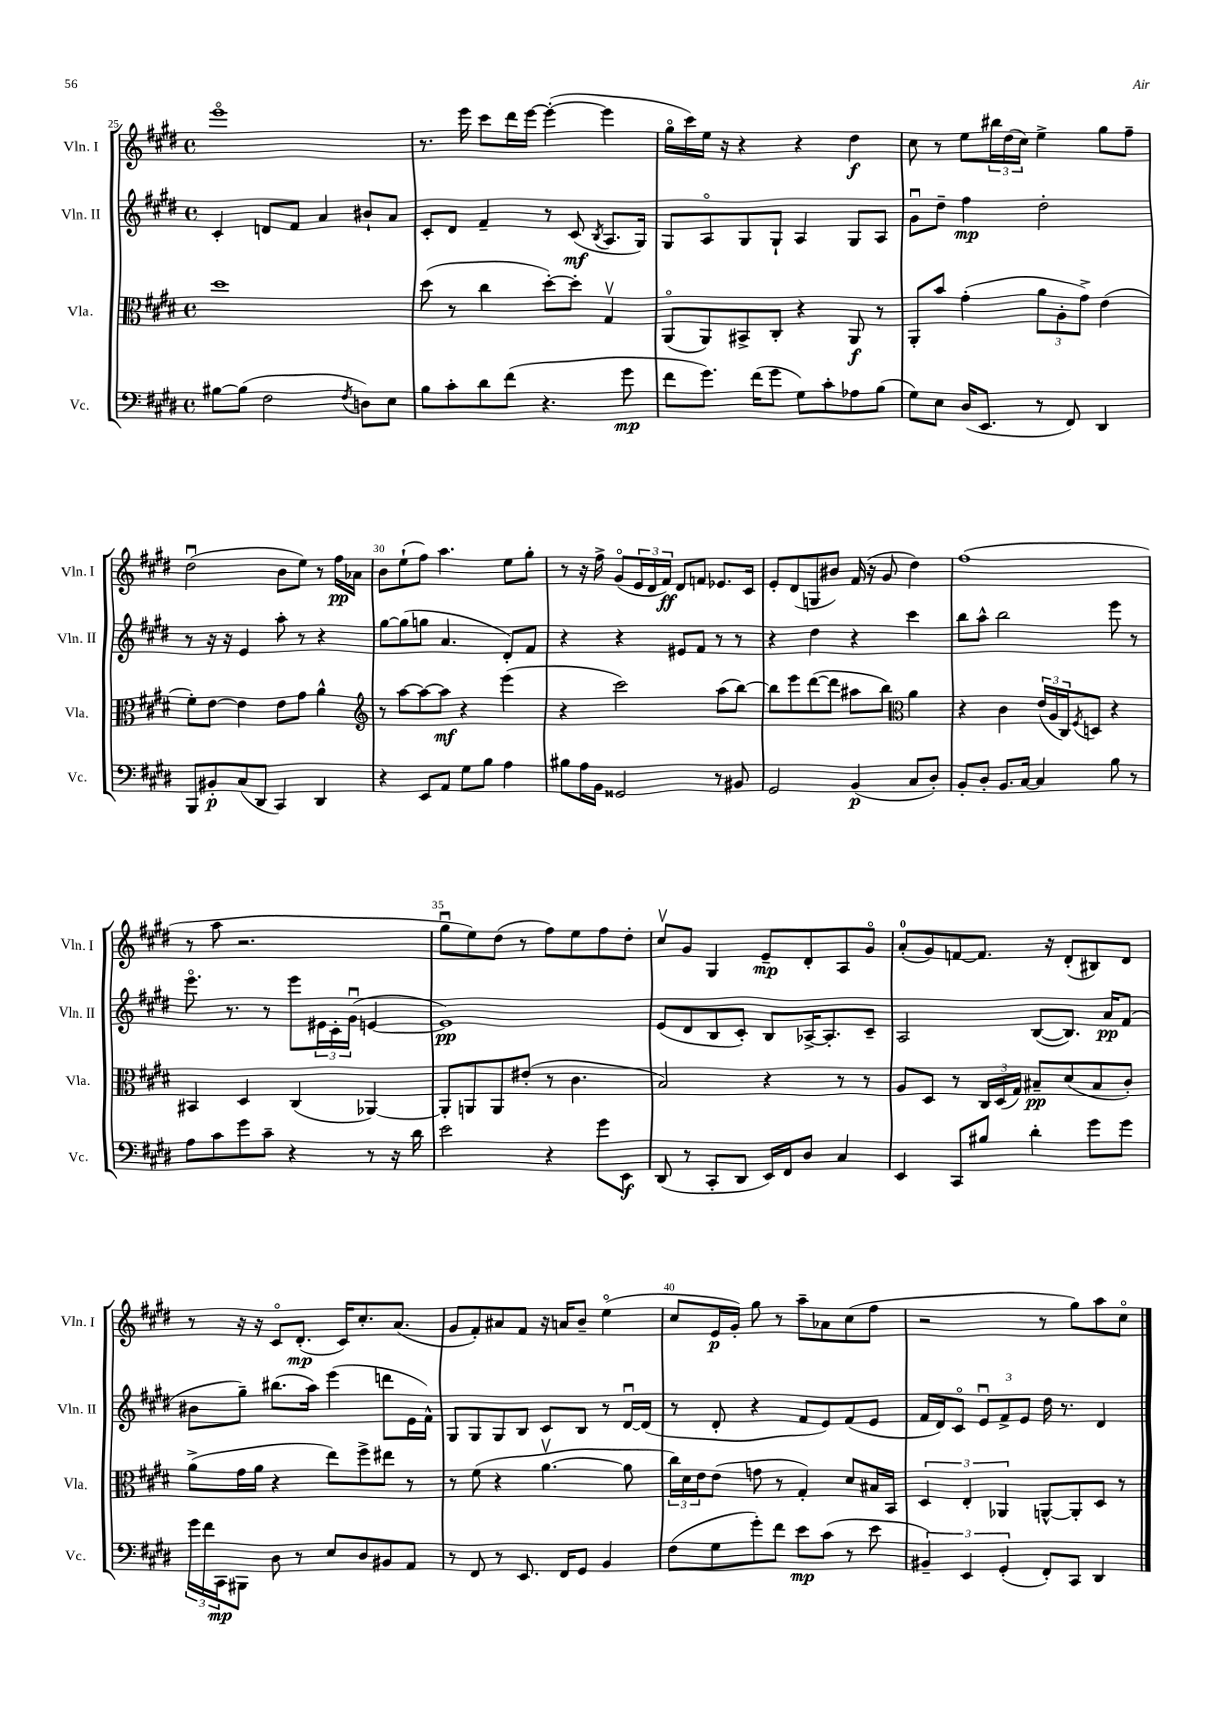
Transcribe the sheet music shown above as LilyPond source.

<<
\new StaffGroup <<
\new Staff = "s0" \with { instrumentName = "Vln. I" shortInstrumentName = "Vln. I" } {
    \clef treble \key e \major \defaultTimeSignature \time 4/4
    e'''1\flageolet |
    r8. e'''16 cis'''8 dis'''16 e'''16~ e'''4~-.( e'''4 |
    gis''16\flageolet cis'''16) e''16 r16 r4 r4 dis''4\f |
    cis''8 r8 e''8 \tuplet 3/2 { bis''16 dis''16( cis''16) } e''4-> gis''8 fis''8-- |
    dis''2\downbow( b'8 e''8) r8 fis''16\pp aes'16 |
    b'8 e''8-!( fis''8) a''4. e''8 gis''8-. |
    r8 r16 fis''16-> gis'8\flageolet( \tuplet 3/2 { e'16 dis'16 fis'16\ff) } dis'8 f'8 ees'8. cis'16 |
    e'8-. dis'8( g8 bis'8) fis'16( r16 gis'8 dis''4) |
    fis''1( |
    r8 a''8 r2. |
    gis''8\downbow e''8) dis''8( r8 fis''8) e''8 fis''8 dis''8-. |
    cis''8\upbow gis'8 gis4 e'8--\mp dis'8-. a8 gis'8\flageolet |
    a'8-0-.( gis'8) f'8~ f'8. r16 dis'8-.( bis8) dis'8 |
    r8 r16 r16 cis'8\flageolet dis'8.-.\mp( cis'16) cis''8.-. a'8.( |
    gis'8 fis'8-.) ais'8 fis'8 r16 a'16 b'8-- e''4\flageolet( |
    cis''8 e'16\p gis'16-.) gis''8 r8 a''8-- aes'8 cis''8( fis''8 |
    r2 r8 gis''8) a''8 cis''8\flageolet \bar "|." |
}
\new Staff = "s1" \with { instrumentName = "Vln. II" shortInstrumentName = "Vln. II" } {
    \clef treble \key e \major \defaultTimeSignature \time 4/4
    cis'4-. d'8 fis'8 a'4 bis'8-! a'8 |
    cis'8-. dis'8 fis'4-- r8 cis'8\mf( \acciaccatura { b8 } a8. gis16) |
    gis8 a8\flageolet gis8 gis8-! a4 gis8 a8 |
    gis'8\downbow dis''8-- fis''4\mp dis''2-. |
    r8 r16 r16 e'4 a''8-. r8 r4 |
    gis''8~ gis''8( g''8 a'4. dis'8-.) fis'8 |
    r4 r4 eis'8 fis'8 r8 r8 |
    r4 dis''4 r4 cis'''4 |
    b''8 a''8-^ b''2 e'''8 r8 |
    e'''8.\flageolet r8. r8 e'''8 \tuplet 3/2 { eis'16 cis'16-. gis'16\downbow( } e'4~ |
    e'1\pp) |
    e'8( dis'8 b8 cis'8-.) b8 aes16~-> aes8.-. cis'8-- |
    a2 b8~( b8.) a'16\pp fis'8( |
    bis'8 gis''8--) bis''8.( a''16) e'''4( d'''8 e'16 fis'16-^) |
    gis8 gis8 gis8 b8 cis'8 b8 r8 dis'16~\downbow dis'16( |
    r8 dis'8-. r4 fis'8 e'8) fis'8( e'8 |
    fis'16 dis'16) cis'8\flageolet \tuplet 3/2 { e'8\downbow fis'8-> e'8 } dis''16 r8. dis'4 \bar "|." |
}
\new Staff = "s2" \with { instrumentName = "Vla." shortInstrumentName = "Vla." } {
    \clef alto \key e \major \defaultTimeSignature \time 4/4
    dis''1 |
    dis''8( r8 cis''4 dis''8~-.) dis''8-. gis4\upbow |
    a,8\flageolet( a,8) bis,8-> cis8-. r4 a,8\f r8 |
    a,8-. b'8 gis'4-.( \tuplet 3/2 { a'8 a8-. gis'8->) } e'4( |
    fis'8-.) e'8~ e'4 e'8 gis'8 a'4-^ |
    \clef treble r8 a''8~ a''8~ a''8\mf r4 e'''4( |
    r4 cis'''2) a''8( b''8~) |
    b''8 e'''8 dis'''8~( dis'''8 ais''8 b''8) \clef alto a'4 |
    r4 cis'4 \tuplet 3/2 { e'16( a16 cis16) } \acciaccatura { fis8 } d8 r4 |
    bis,4 dis4 cis4( aes,4~) |
    aes,8-. a,8 a,8 eis'8-.( r8 cis'4. |
    b2) r4 r8 r8 |
    a8 dis8 r8 \tuplet 3/2 { cis16 dis16( gis16) } bis8--\pp dis'8( bis8 cis'8-.) |
    a'8->( gis'16 a'16 r4 e''8) fis''8-> eis''8 r8 |
    r8 fis'8( r4 a'4.~\upbow a'8 |
    \tuplet 3/2 { cis''16) dis'16 e'16 } e'8( g'8 r8 gis4-.) dis'8 bis16 b,16 |
    \tuplet 3/2 { dis4 e4-. aes,4 } a,8~-^ a,8-. dis8 r8 \bar "|." |
}
\new Staff = "s3" \with { instrumentName = "Vc." shortInstrumentName = "Vc." } {
    \clef bass \key e \major \defaultTimeSignature \time 4/4
    bis8~ bis8( fis2 \acciaccatura { fis8 } d8) e8 |
    b8 cis'8-. dis'8 fis'8( r4. gis'8\mp |
    fis'8 gis'8.) fis'16( gis'8 gis8) cis'8-. aes8 b8( |
    gis8) e8 dis16( e,8. r8 fis,8) dis,4 |
    b,,8 bis,8-.\p cis8( dis,8 cis,4) dis,4 |
    r4 e,8 a,8 gis8 b8 a4 |
    bis8 a16 b,16 gisis,2 r8 bis,8 |
    gis,2 b,4\p( cis8 dis8-.) |
    b,8-. dis8-. b,8. cis16~ cis4 b8 r8 |
    a8 cis'8 gis'8 cis'8-- r4 r8 r16 dis'16 |
    e'2 r4 gis'8 e,8\f |
    dis,8( r8 cis,8-. dis,8 e,16) fis,16 dis8 cis4 |
    e,4 cis,8 bis8 dis'4-. gis'8 gis'8 |
    \tuplet 3/2 { gis'16 fis'16 cis,16\mp } bis,,8 dis8 r8 e8 dis8 bis,8 a,8 |
    r8 fis,8 r8 e,8. fis,16 gis,8 b,4 |
    fis8( gis8 gis'8-.) fis'8 e'8\mp cis'8( r8 e'8 |
    \tuplet 3/2 { bis,4--) e,4 gis,4-.( } fis,8-.) cis,8 dis,4 \bar "|." |
}
>>
>>
\layout { \context { \Score currentBarNumber = #25 \override BarNumber.break-visibility = ##(#f #t #t) barNumberVisibility = #(every-nth-bar-number-visible 5) } }
